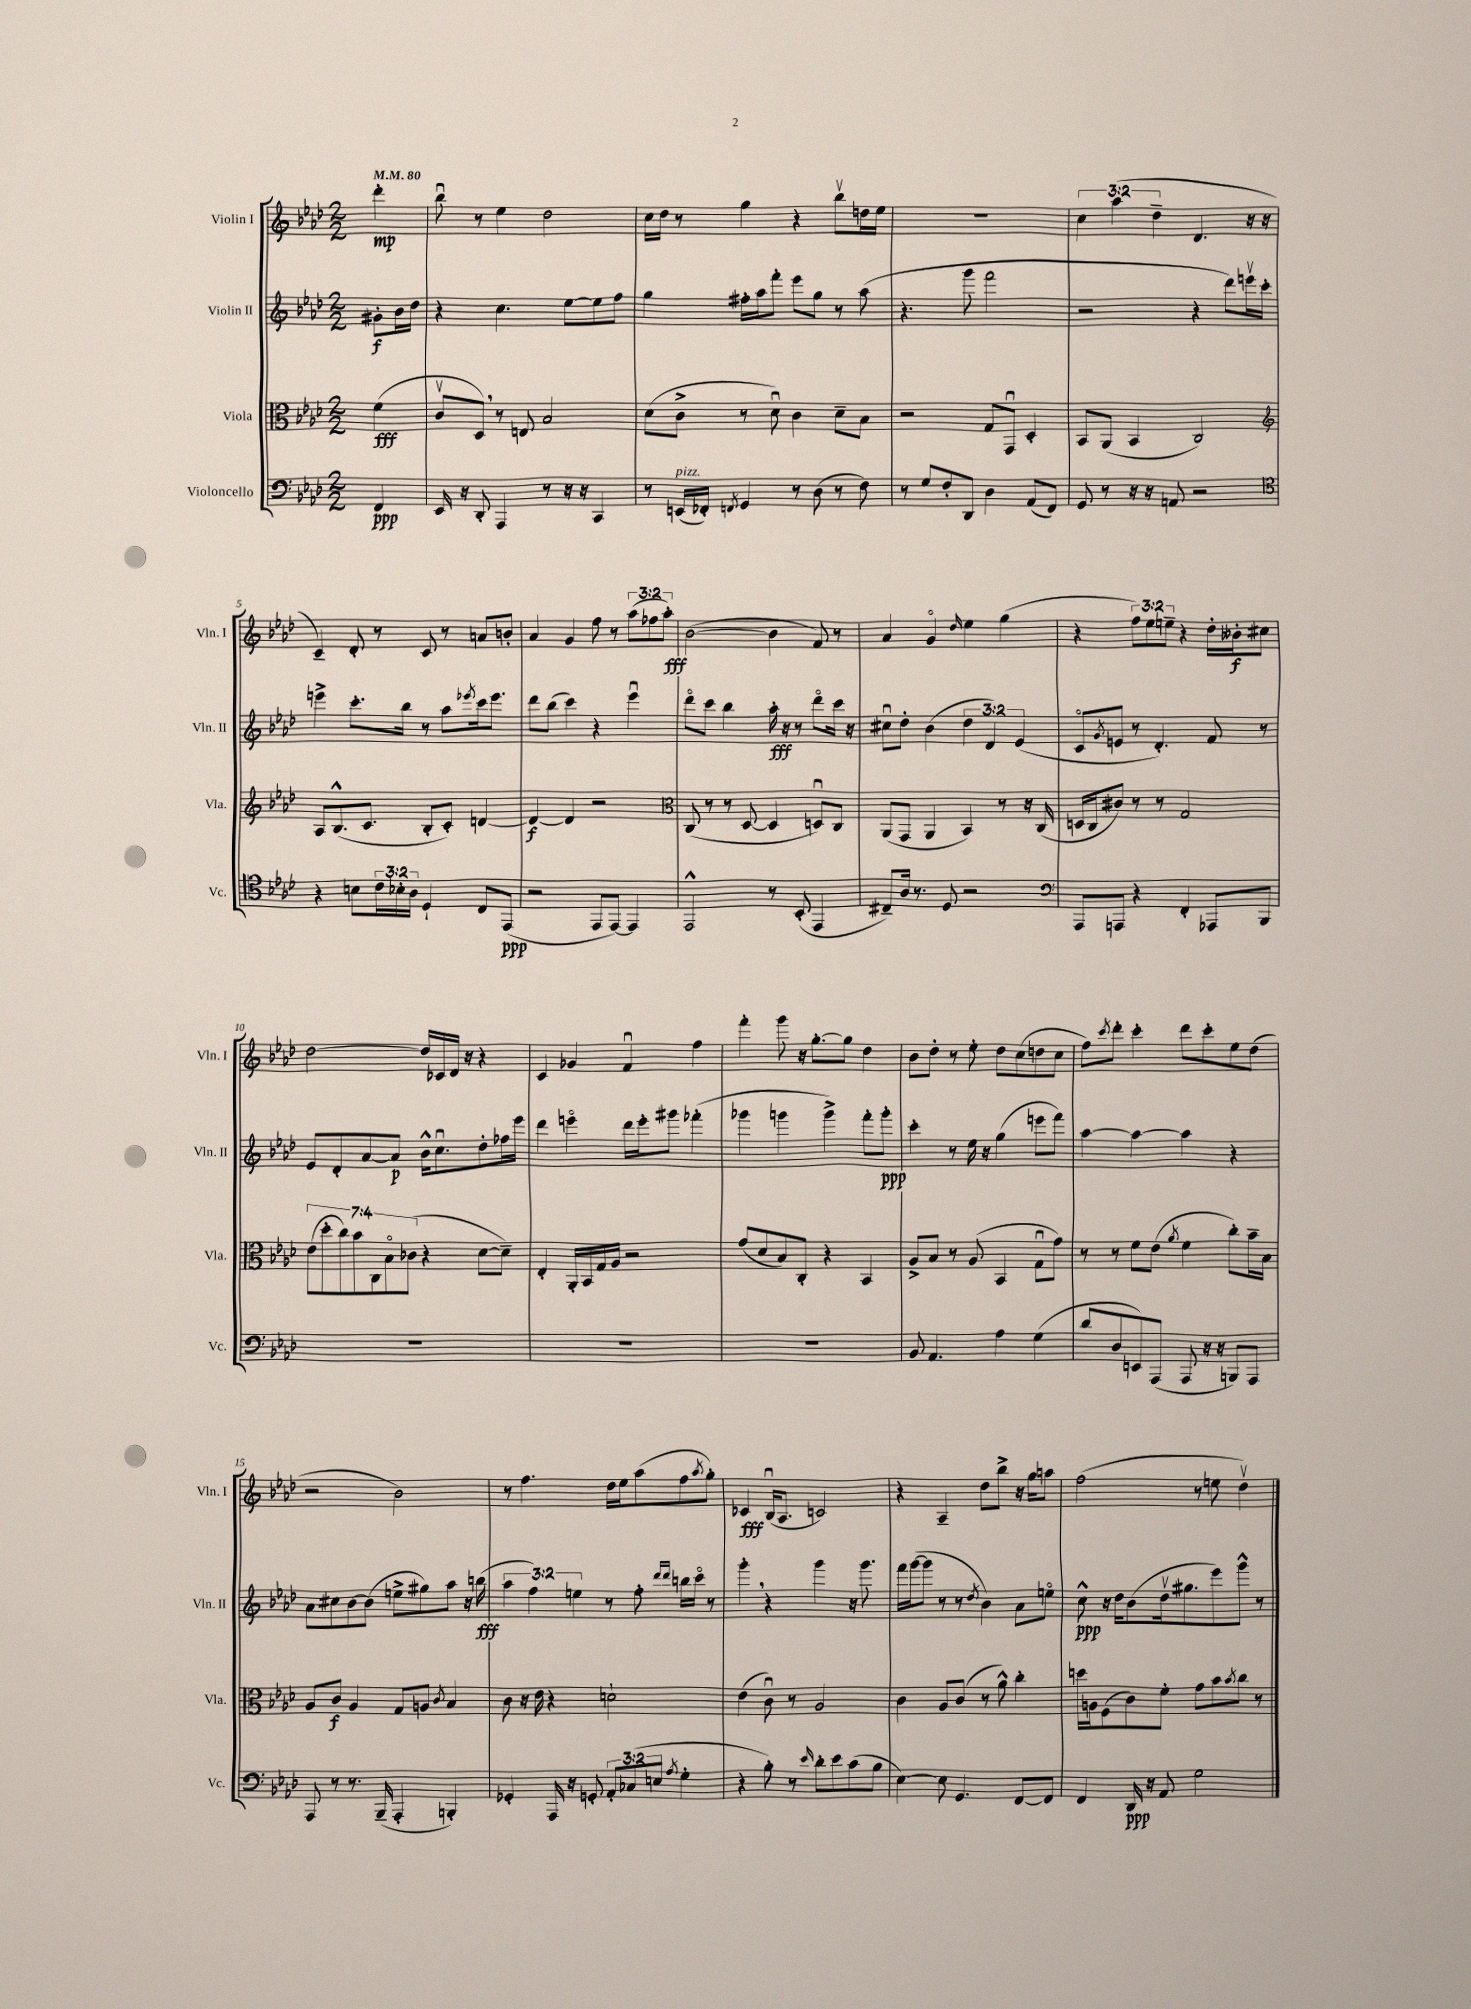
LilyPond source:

<<
\new StaffGroup <<
\new Staff = "s0" \with { instrumentName = "Violin I" shortInstrumentName = "Vln. I" } {
    \clef treble \key aes \major \numericTimeSignature \time 2/2 \override Staff.TupletNumber.text = #tuplet-number::calc-fraction-text \partial 4 \tempo 4 = 80
    des'''4-.\mp |
    bes''8\downbow r8 ees''4 des''2 |
    c''16 des''16 r8 g''4 r4 bes''8\upbow d''16 ees''16 |
    R1 |
    \tuplet 3/2 { c''4 aes''4( des''4-- } des'4. r16 r16 |
    c'4--) des'8-. r8 c'8 r8 a'8 b'8-. |
    aes'4 g'4 f''8 r8 \tuplet 3/2 { aes''8( fes''8 aes''8-.\fff) } |
    bes'2~( bes'4 f'8) r8 |
    aes'4 g'4\flageolet \grace { des''16 } ees''4 g''4( |
    r4 \tuplet 3/2 { f''8) ees''8 e''8-- } r4 des''16-. beses'16-.\f cis''8 |
    des''2~ des''16 ces'16 des'16 r16 r4 |
    c'4 ges'4 f'4\downbow f''4 |
    f'''4-. g'''8 r16 g''8.~-. g''8 des''4 |
    bes'8 des''8-. r8 ees''8-. des''8 c''8( d''8 c''8 |
    f''8) \acciaccatura { c'''8 } des'''8-. c'''4-. des'''8 c'''8-. ees''8 des''8( |
    r2 bes'2) |
    r8 f''4. des''16 ees''16 aes''8( f''8 \acciaccatura { aes''8 } g''8-.) |
    ces'4\fff bes16\downbow( aes8. c'2) |
    r4 aes4-- des''8 bes''8-> r16 g''16 a''8 |
    f''2( r8 e''8 des''4\upbow) \bar "|." |
}
\new Staff = "s1" \with { instrumentName = "Violin II" shortInstrumentName = "Vln. II" } {
    \clef treble \key aes \major \numericTimeSignature \time 2/2 \override Staff.TupletNumber.text = #tuplet-number::calc-fraction-text \partial 4
    gis'8-.\f bes'16 des''16 |
    r4 c''4. ees''8~ ees''8 f''8 |
    g''4 fis''16-. aes''16 f'''8-. ees'''8 g''8 r8 aes''8( |
    r4. g'''8 f'''2 |
    r2 r4 des'''8) e'''16\upbow c'''16-. |
    e'''4-> c'''8.-. bes''16 r8 aes''8 \acciaccatura { ees'''8 } c'''16 ees'''8. |
    des'''8 bes''8( c'''4) r4 ees'''4\downbow |
    des'''8\flageolet c'''8 bes''4 aes''16-.\fff r16 r8 des'''8\flageolet c'''16 r16 |
    cis''8\downbow des''8-. bes'4( \tuplet 3/2 { des''4 des'4) ees'4( } |
    c'8\flageolet \acciaccatura { g'8 } e'8 r8 des'4.-.) f'8 r8 |
    ees'8 des'8-. aes'8~ aes'8\p bes'16-^ c''8.\downbow des''8-. fes''16 ees'''16 |
    des'''4 e'''4\flageolet des'''16 e'''16-. gis'''8 fes'''4-.( |
    ges'''4 g'''4 g'''4->) f'''8-. g'''8-.\ppp |
    c'''4-. r8 ees''16 r16 g''4( e'''8 f'''8) |
    aes''4~ aes''4~ aes''4 r4 |
    aes'8 cis''8 bes'8~ bes'8( e''8-> gis''8) aes''8 r16 b''16\fff( |
    \tuplet 3/2 { aes''4 f''4) e''4 } r8 f''8-. \grace { des'''16 des'''16 } b''16 c'''16\flageolet r8 |
    g'''4-. \breathe r4 g'''4 r16 g'''8. |
    f'''16 g'''16~( g'''8 r8 r8 \acciaccatura { des''8 } bes'4) aes'8 e''8\flageolet |
    c''8-^\ppp r16 des''16 bes'8( des''16\upbow gis''8. ees'''8) g'''8-^ r8 \bar "|." |
}
\new Staff = "s2" \with { instrumentName = "Viola" shortInstrumentName = "Vla." } {
    \clef alto \key aes \major \numericTimeSignature \time 2/2 \override Staff.TupletNumber.text = #tuplet-number::calc-fraction-text \partial 4
    f'4\fff( |
    c'8\upbow des8) \breathe r8 e8 bes2 |
    des'8( c'8-> r8 des'8\downbow) c'4 des'8-- bes8 |
    r2 g8 g,8\downbow des4-. |
    bes,8 aes,8( bes,4 c2) |
    \clef treble aes8 bes8.-^( c'8. bes8-. c'8-.) d'4~ |
    d'4~\f d'4 r2 |
    \clef alto c8( r8 r8 des8~ des4 d8\downbow) c8 |
    aes,8( g,8 aes,4 bes,4) r8 r16 c16( |
    d16 c16 cis'8) r8 r8 g2 |
    \tuplet 7/4 { ees'8( des''8-. c''8) bes'8 c8 bes8\flageolet ces'8( } r4 des'8~ des'8--) |
    ees4-. aes,16-. bes,16 g16 aes16 r2 |
    g'8( des'8 bes8) c8-. r4 bes,4 |
    aes8-> bes8 r8 aes8( bes,4 g8\downbow g'8) |
    r8 r8 f'8 ees'8( \acciaccatura { aes'8 } f'4 c''8-.) bes'16-- bes16 |
    aes8 c'8\f aes4 g8 a8 \acciaccatura { c'8 } bes4 |
    c'8 r16 ees'16 r4 d'2-! |
    ees'4( c'8\downbow) r8 aes2 |
    c'4 aes8 c'8( r8 aes'8-^) c''4-. |
    d''16 a16 f8( c'8) f'8-. g'8 bes'8 \acciaccatura { bes'8 } c''8 r8 \bar "|." |
}
\new Staff = "s3" \with { instrumentName = "Violoncello" shortInstrumentName = "Vc." } {
    \clef bass \key aes \major \numericTimeSignature \time 2/2 \override Staff.TupletNumber.text = #tuplet-number::calc-fraction-text \partial 4
    f,4\ppp |
    ees,16 r16 des,8-. aes,,4 r8 r16 r16 c,4 |
    r8 e,16^\markup { \italic "pizz." }( fes,16-.) \acciaccatura { f,8 } g,4 r8 des8( r8 f8) |
    r8 g8 f8-. des,8 des4 aes,8( f,8) |
    g,8 r8 r16 r16 a,8 r2 |
    \clef tenor r4 b8 \tuplet 3/2 { c'16 bes16-. aes16 } des4-! c8 ees,8\ppp( |
    r2 ees,8 ees,8~) ees,4 |
    ees,2-^ r8 bes,8-.( ees,4 |
    cis8--) aes16 r8. des8 r2 |
    \clef bass aes,,8 a,,8 r4 f,4-. aes,,8 bes,,8 |
    R1 |
    R1 |
    R1 |
    bes,8 aes,4. aes4 g4( |
    des'8 des8 e,8) aes,,8( aes,,8 r16 r16 b,,8) aes,,8 |
    aes,,8 r8 r8. bes,,16--( aes,,4-. b,,4-.) |
    ges,4-. aes,,16 r16 g,8-. \tuplet 3/2 { aes,8-. ces8( e8 } \acciaccatura { aes8 } g4-. |
    r4 bes8-.) r8 \grace { ees'16 } des'8-. ees'8 c'8( bes8 |
    ees4~) ees8 g,4. f,8~ f,8 |
    f,4 des,16\ppp r16 aes,8 g2 \bar "|." |
}
>>
>>
